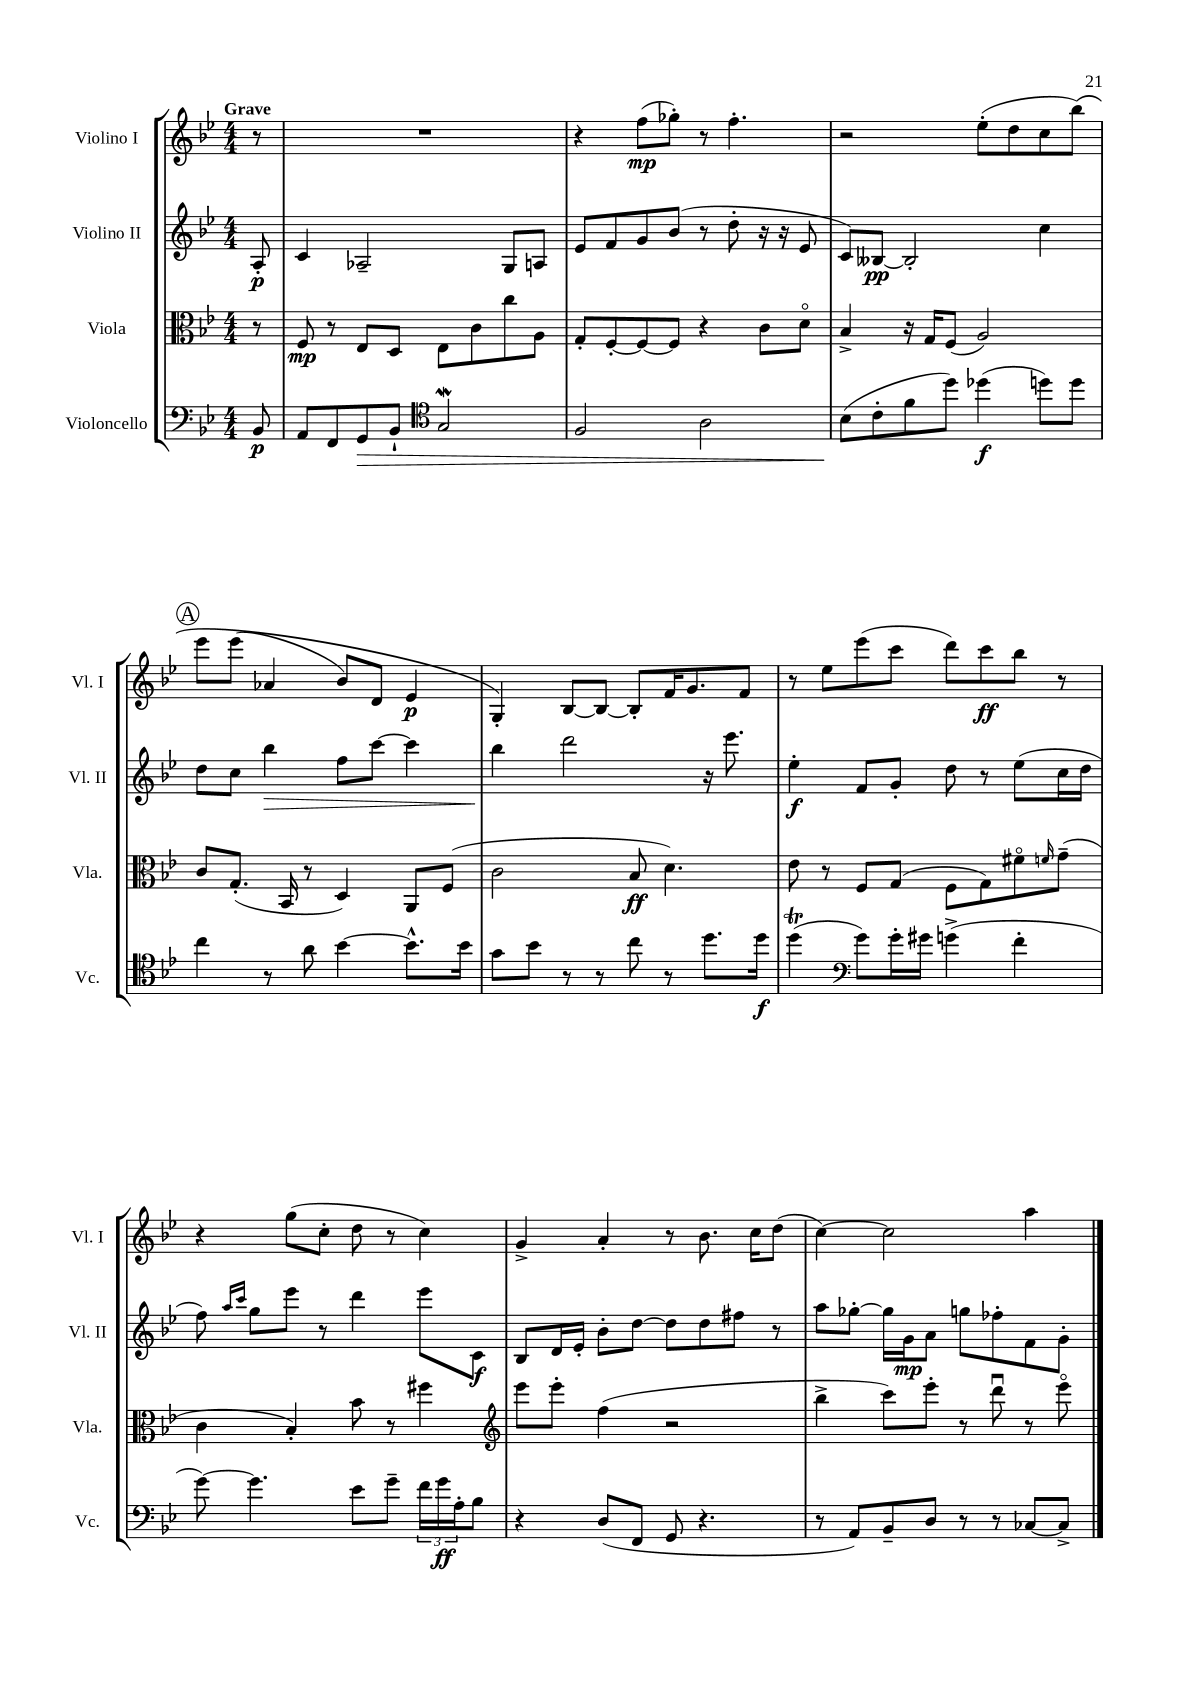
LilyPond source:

<<
\new StaffGroup <<
\new Staff = "s0" \with { instrumentName = "Violino I" shortInstrumentName = "Vl. I" } {
    \clef treble \key bes \major \numericTimeSignature \time 4/4 \partial 8 \tempo "Grave"
    r8 |
    R1 |
    r4 f''8\mp( ges''8-.) r8 f''4.-. |
    r2 ees''8-.( d''8 c''8 bes''8)\( |
    \mark \markup { \circle "A" } ees'''8 ees'''8( aes'4 bes'8) d'8 ees'4\p |
    g4-.\) bes8~ bes8~ bes8-. f'16 g'8. f'8 |
    r8 ees''8 ees'''8( c'''8 d'''8) c'''8\ff bes''8 r8 |
    r4 g''8( c''8-. d''8 r8 c''4) |
    g'4-> a'4-. r8 bes'8. c''16 d''8( |
    c''4~) c''2 a''4 \bar "|." |
}
\new Staff = "s1" \with { instrumentName = "Violino II" shortInstrumentName = "Vl. II" } {
    \clef treble \key bes \major \numericTimeSignature \time 4/4 \partial 8
    a8-.\p |
    c'4 aes2-- g8 a8 |
    ees'8 f'8 g'8 bes'8( r8 d''8-. r16 r16 ees'8 |
    c'8) beses8~\pp beses2-. c''4 |
    \mark \markup { \circle "A" } d''8 c''8 bes''4\> f''8 c'''8~ c'''4 |
    bes''4\! d'''2 r16 ees'''8. |
    ees''4-.\f f'8 g'8-. d''8 r8 ees''8( c''16 d''16 |
    f''8) \grace { a''16 c'''16 } g''8 ees'''8 r8 d'''4 ees'''8 c'8\f |
    bes8 d'16 ees'16-. bes'8-. d''8~ d''8 d''8 fis''8 r8 |
    a''8 ges''8~-. ges''16 g'16\mp a'8 g''8 fes''8-. f'8 g'8-. \bar "|." |
}
\new Staff = "s2" \with { instrumentName = "Viola" shortInstrumentName = "Vla." } {
    \clef alto \key bes \major \numericTimeSignature \time 4/4 \partial 8
    r8 |
    f8\mp r8 ees8 d8 ees8 c'8 c''8 a8 |
    g8-. f8~-. f8~ f8 r4 c'8 d'8\flageolet |
    bes4-> r16 g16 f8( a2) |
    \mark \markup { \circle "A" } c'8 g8.-.( bes,16 r8 d4) a,8 f8( |
    c'2 bes8\ff d'4.) |
    ees'8 r8 f8 g8( f8 g8) fis'8\flageolet \grace { f'16 } g'8--( |
    c'4 bes4-.) bes'8 r8 fis''4 |
    \clef treble ees'''8 ees'''8-. f''4( r2 |
    bes''4-> c'''8) ees'''8-. r8 d'''8\downbow r8 ees'''8\flageolet \bar "|." |
}
\new Staff = "s3" \with { instrumentName = "Violoncello" shortInstrumentName = "Vc." } {
    \clef bass \key bes \major \numericTimeSignature \time 4/4 \partial 8
    bes,8\p |
    a,8 f,8 g,8\> bes,8-! \clef tenor g2\mordent |
    f2 a2 |
    bes8\!( c'8-. f'8 d''8) des''4\f( d''8) d''8 |
    \mark \markup { \circle "A" } c''4 r8 a'8 bes'4~ bes'8.-^ bes'16 |
    g'8 bes'8 r8 r8 c''8 r8 d''8. d''16\f |
    d''4\trill( \clef bass g'8) g'16-. gis'16 g'4->( f'4-. |
    g'8~) g'4. ees'8 g'8-- \tuplet 3/2 { f'16 g'16\ff a16-. } bes8 |
    r4 d8( f,8 g,8 r4. |
    r8 a,8) bes,8-- d8 r8 r8 ces8~ ces8-> \bar "|." |
}
>>
>>
\layout { \context { \Score \remove "Bar_number_engraver" } }
